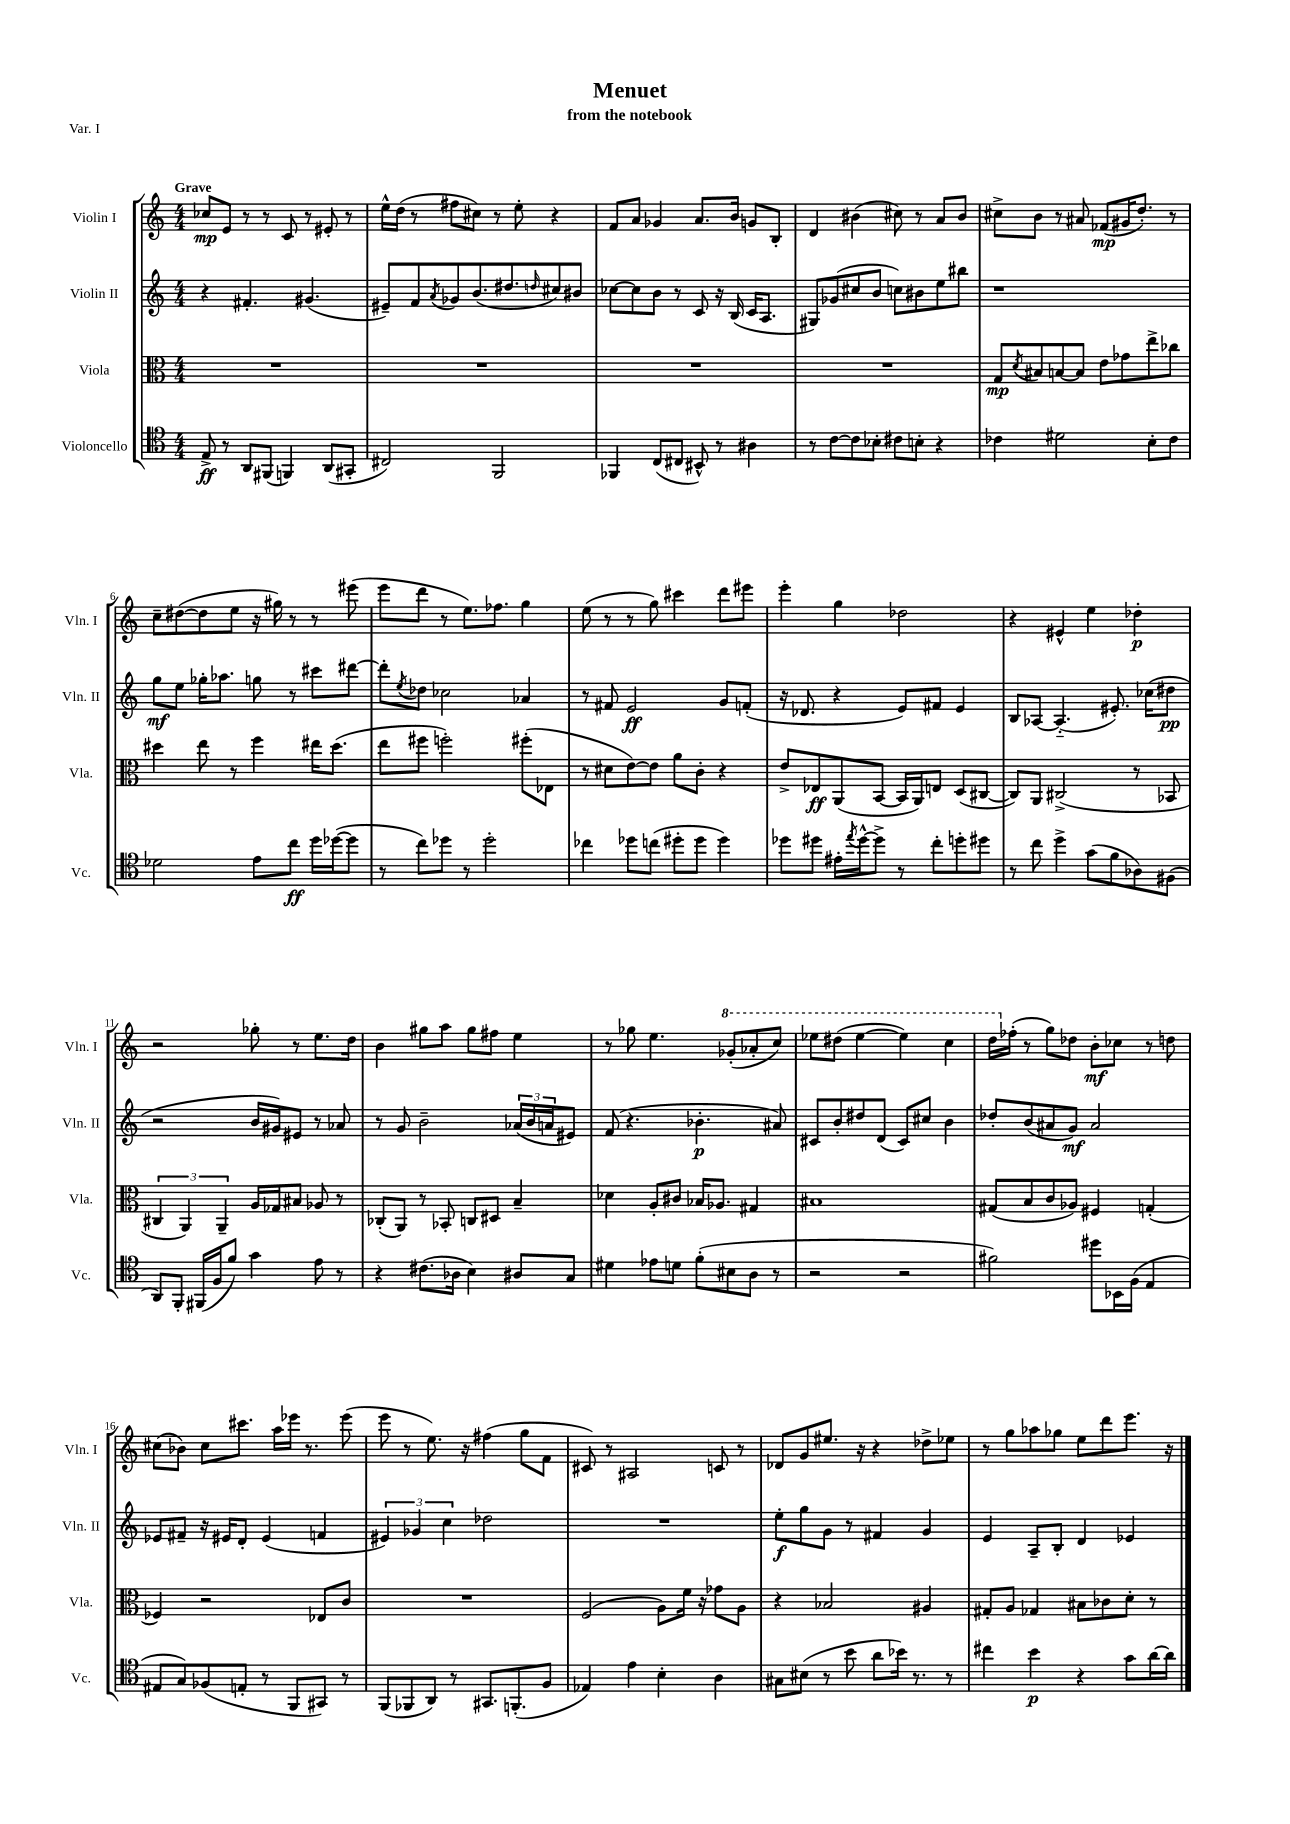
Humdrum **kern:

**kern	**kern	**kern	**kern
*staff4	*staff3	*staff2	*staff1
*clefC4	*clefC3	*clefG2	*clefG2
*k[]	*k[]	*k[]	*k[]
*M4/4	*M4/4	*M4/4	*M4/4
8E^/	1r	4r	8cc-/L
8r	.	.	8e/J
8AA/L	.	4.f#'/	8r
(8FF#/J	.	.	8r
4FF/)	.	.	8c/
.	.	(4.g#/	8r
(8AA/L	.	.	8e#'/
8GG#'/J	.	.	8r
=	=	=	=
2C#/)	1r	8e#~/L)	16ee^^\LL
.	.	.	(16dd\JJ
.	.	8f/	8r
.	.	8qa/	.
.	.	8g-/	8ff#\L
.	.	(8.b/	8cc#\J)
2FF/	.	.	8r
.	.	8.dd#/	.
.	.	.	8ee'\
.	.	16qqdd/	.
.	.	8cc#/)	4r
.	.	8b#/J	.
=	=	=	=
4FF-/	1r	[8cc-\L	8f/L
.	.	8cc-\]	8a/J
(8C/L	.	8b\J	4g-/
8C#/J	.	8r	.
8BB#^^/)	.	8c/	8.a/L
8r	.	16r	.
.	.	(16B/	16b/Jk
4A#\	.	16c/LK	8g/L
.	.	8.A/J	.
.	.	.	8B'/J
=	=	=	=
8r	1r	8G#/L)	4d/
[8c\L	.	(8g-/	.
8c\]	.	8cc#/	(4b#\
8B-'\J	.	8b/J	.
8c#\L	.	8cc\L)	8cc#\)
8B'\J	.	8b#\	8r
4r	.	8ee\	8a/L
.	.	8bb#\J	8b#/J
=	=	=	=
4c-\	8G/L	1r	8cc#^\L
.	8qd/	.	.
.	8B#/	.	8b\J
2d#\	[8B/	.	8r
.	8B/]J	.	8a#/
.	8e\L	.	(8f-/L
.	8g-\	.	16g#/K
.	.	.	8.dd'/J)
8B'\L	8ee^\	.	.
8c-\J	8cc-\J	.	8r
=	=	=	=
2d-\	4dd#\	8gg\L	8cc~\L
.	.	8ee\J	([8dd#\
.	8ee\	16gg-'\LK	8dd#\]
.	.	8.aa-\J	.
.	8r	.	8ee\J
8e\L	4ff\	8gg\	16r
.	.	.	16gg#\)
8cc\J	.	8r	8r
16dd\LL	16ee#\LK	8ccc#\L	8r
([16dd-\J	(8.dd#\J	.	.
8dd-\]J	.	[8ddd#\J	(8eee#\
=	=	=	=
8r	8ee\L	8ddd#'\]L	8eee\L
.	.	8qee/	.
8cc\L)	8ff#\J	8dd-\J	8ddd\J
8dd-\J	2ff'\)	2cc-\	8r
8r	.	.	8.ee\L)
2dd-'\	.	.	.
.	.	.	8.ff-\J
.	(8ff#'\L	4a-/	4gg\
.	8E-\J	.	.
=	=	=	=
4cc-\	8r	8r	(8ee\
.	8d#\L	8f#/	8r
8dd-\L	[8e\)	2e/	8r
(8cc\J	8e\]J	.	8gg\)
8dd#'\L	8a\L	.	4ccc#\
8dd#\J	8c'\J	.	.
4dd#\)	4r	8g/L	8ddd\L
.	.	(8f'/J	8eee#\J
=	=	=	=
8dd-\L	8e^/L	16r	4eee'\
.	.	8.d-/	.
8dd#\J	8E-/	.	.
16e#'\LL	(8AA/	4r	4gg\
8qee/	.	.	.
[16dd#^^\J	.	.	.
8dd#^\]J	[8BB/J	.	.
8r	16BB/]LL	8e/L)	2dd-\
.	16AA/J)	.	.
8cc'\L	8E/J	8f#/J	.
8dd'\	(8D/L	4e/	.
8dd#\J	[8C#/J	.	.
=	=	=	=
8r	8C#/]L)	8B/L	4r
8cc\	8AA/J	[8A-/J	.
4dd^\	(2C#^/	(4.A-'~/]	4e#^^/
(8g\L	.	.	4ee\
8f\	.	8.e#'/)	.
8A-\)	8r	.	4dd-'\
.	.	(16cc-\LK	.
(8F#\J	8BB-/	8dd#\J	.
=	=	=	=
8AA/L)	6C#/	2r	2r
8FF'/J	.	.	.
.	6AA/)	.	.
(16FF#/LL	.	.	.
16F/J	.	.	.
.	6AA~/	.	.
8f/J)	.	.	.
4g\	16A/LL	16b/LL	8gg-'\
.	16G-/J	16g#/J)	.
.	8B#/J	8e#/J	8r
8e\	8A-/	8r	8.ee\L
8r	8r	8a-/	.
.	.	.	16dd\Jk
=	=	=	=
4r	(8C-'/L	8r	4b\
.	8AA/J)	8g/	.
(8.c#\L	8r	2b~\	8gg#\L
.	8BB-'/	.	8aa\J
16A-\Jk	.	.	.
4B\)	8C/L	.	8gg#\L
.	8D#/J	.	8ff#\J
8A#/L	4B~/	(24a-/LL	4ee\
.	.	24b/	.
.	.	24a/J	.
8G/J	.	8e#/J)	.
=	=	=	=
4d#\	4d-\	(8f/	8r
.	.	4.r	8gg-\
8e-\L	8A'/L	.	4.ee\
8d\J	8c#/J	.	.
(8f'\L	16B-/LK	4.b-'\	.
.	8.A-/J	.	.
8B#\	.	.	(8gg-'/L
8A\J	4G#/	.	8aa-'/
8r	.	8a#/)	8ccc/J)
=	=	=	=
2r	1B#	8c#/L	8eee-\L
.	.	8b'/	(8ddd#\J
.	.	8dd#/	[4eee-\
.	.	(8d/J	.
2r	.	8c#/L)	4eee-\])
.	.	8cc#/J	.
.	.	4b\	4ccc\
=	=	=	=
2f#\)	(8G#/L	8dd-'/L	16ddd\LL
.	.	.	(16ff-'\JJ
.	8B/	(8b/	8r
.	8c/	8a#/	8gg\L)
.	8A-/J)	8g/J)	8dd-\J
8dd#\L	4F#/	2a#/	8b'\L
16BB-\L	.	.	8cc-\J
(16F\JJ	.	.	.
4E/	(4G'/	.	8r
.	.	.	8dd\
=	=	=	=
8E#/L	4F-/)	8e-/L	(8cc#\L
8G/)	.	8f#~/J	8b-\J)
(8F-/	2r	16r	8cc#\L
.	.	16e#/LK	.
8E'/J	.	8d'/J	8.ccc#\J
8r	.	(4e#/	.
.	.	.	16aa\LL
8FF/L	.	.	16eee-\JJ
.	.	.	8.r
8GG#/J)	8E-/L	4f/	.
8r	8c/J	.	(8eee-\
=	=	=	=
(8FF/L	1r	6e#/)	8eee\
8FF-/	.	.	8r
.	.	6g-/	.
8AA/J)	.	.	8.ee\)
.	.	6cc\	.
8r	.	.	.
.	.	.	16r
8.GG#/L	.	2dd-\	(4ff#\
(8.FF'/	.	.	.
.	.	.	8gg\L
8F/J	.	.	8f\J
=	=	=	=
4E-/)	(2F/	1r	8c#/)
.	.	.	8r
4e\	.	.	2A#/
4B'\	8A\L)	.	.
.	16f\Jk	.	.
.	16r	.	.
4A\	8g-\L	.	8c/
.	8A\J	.	8r
=	=	=	=
8G#\L	4r	8ee'\L	8d-/L
(8B#\J	.	8gg\	8g/
8r	2B-/	8g\J	8.ee#/J
8b\	.	8r	.
.	.	.	16r
8a\L	.	4f#/	4r
16b-\Jk)	.	.	.
8.r	.	.	.
.	4A#/	4g/	8dd-^\L
8r	.	.	8ee-\J
=	=	=	=
4cc#\	8G#'/L	4e/	8r
.	8A/J	.	8gg\L
4b\	4G-/	8A~/L	8aa-\
.	.	8B'/J	8gg-\J
4r	8B#\L	4d/	8ee\L
.	8c-\	.	8ddd\
8g\L	8d'\J	4e-/	8.eee\J
[16a\L	8r	.	.
16a\]JJ	.	.	16r
==	==	==	==
*-	*-	*-	*-
